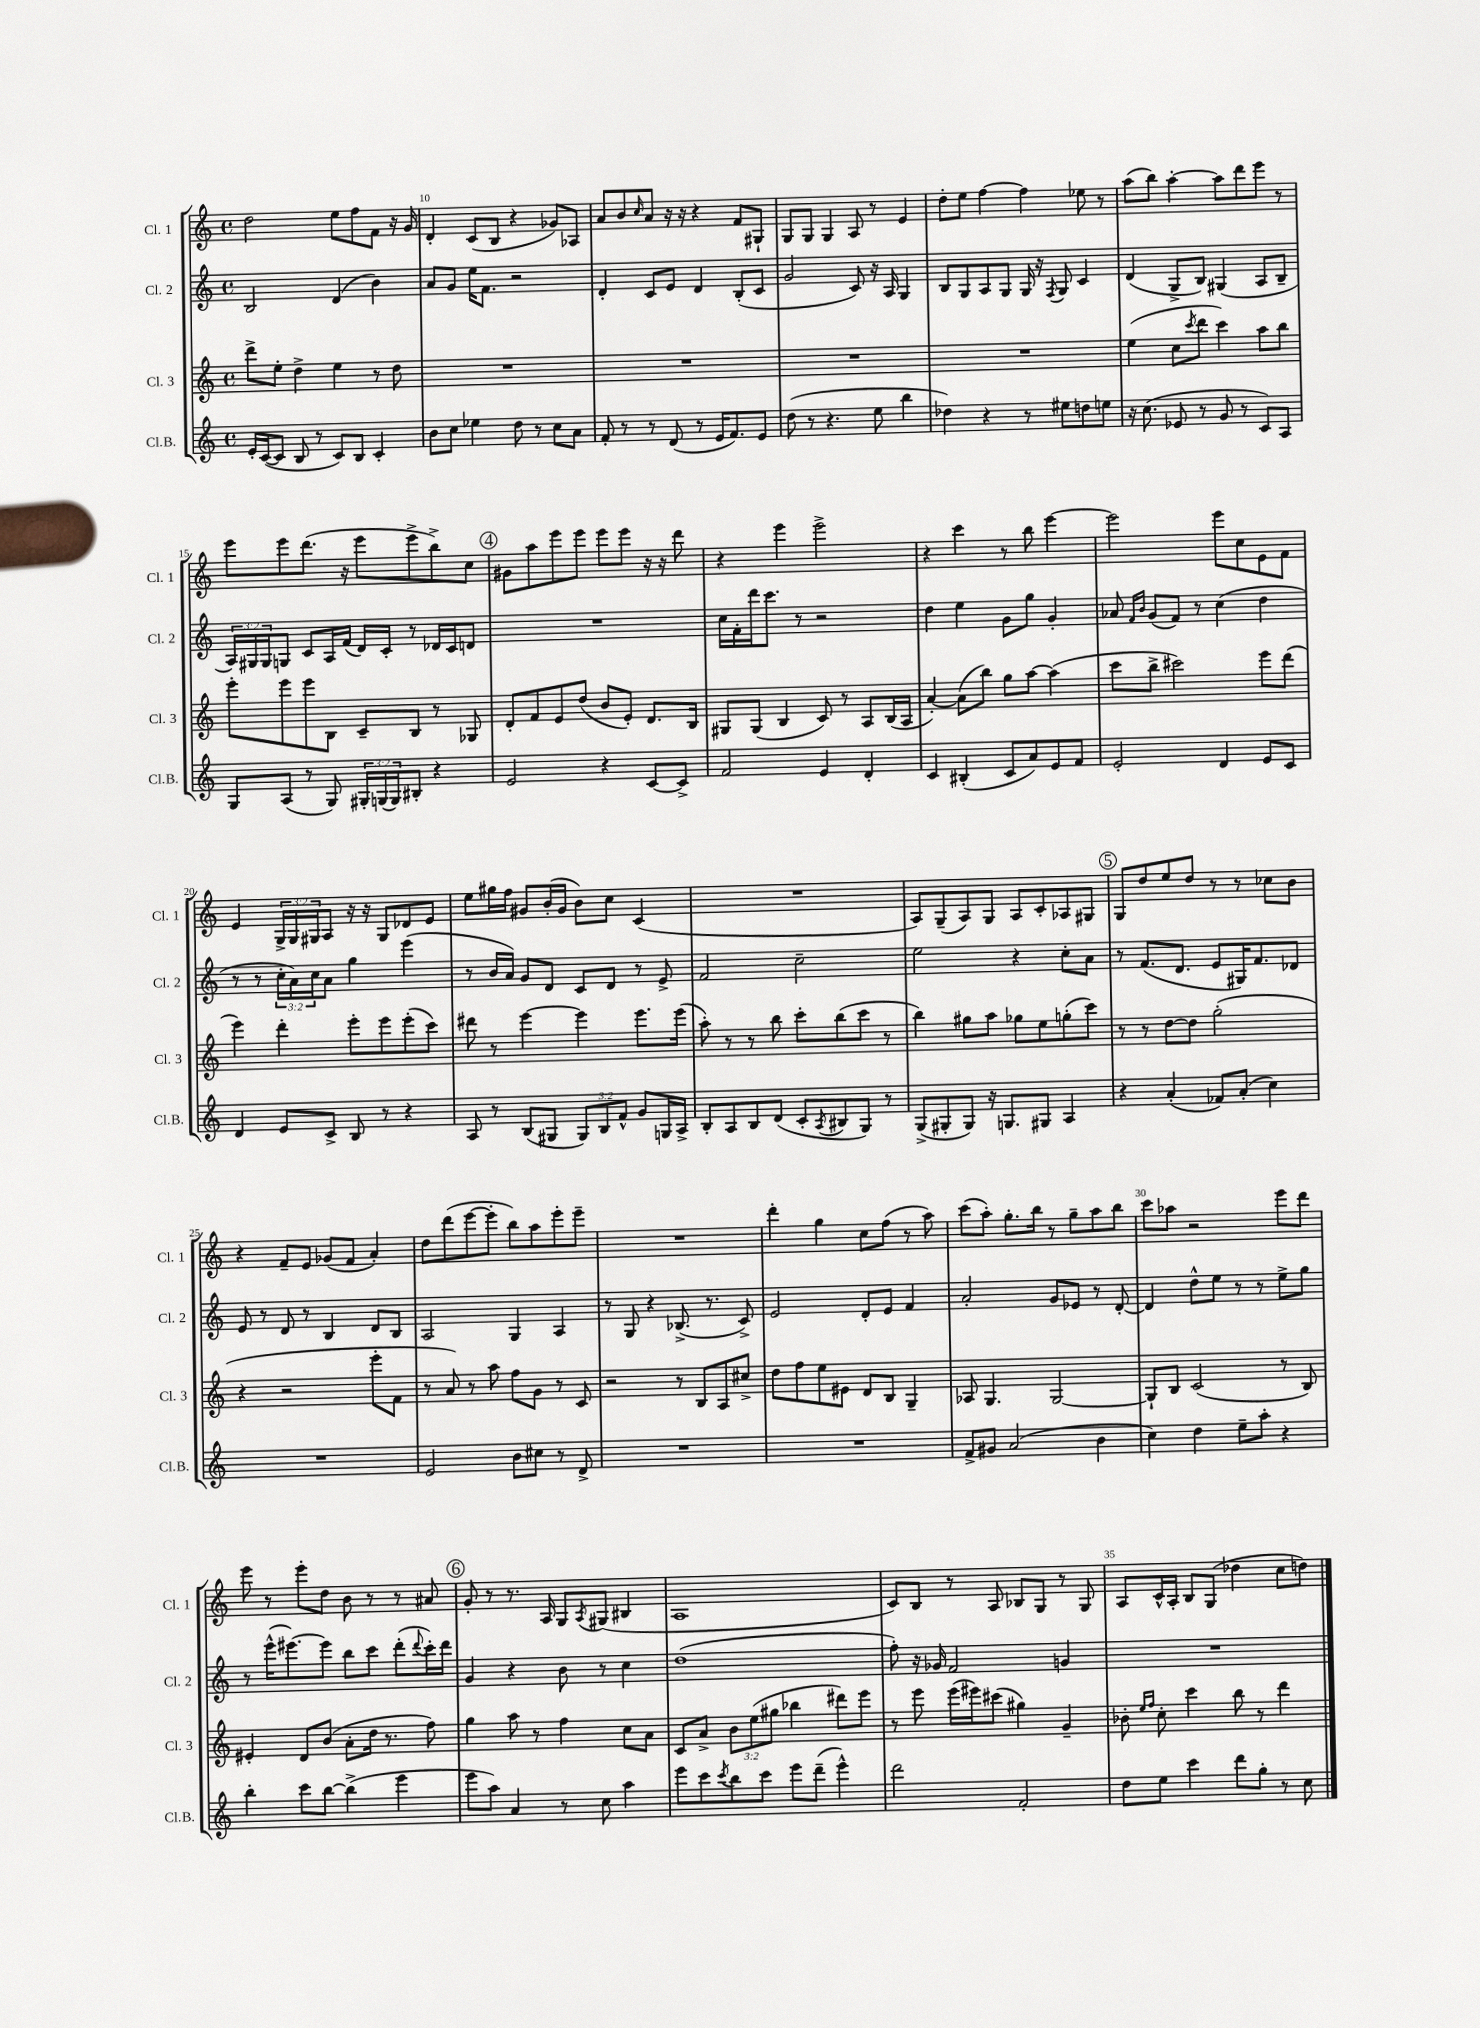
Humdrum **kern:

**kern	**kern	**kern	**kern
*part4	*part3	*part2	*part1
*staff4	*staff3	*staff2	*staff1
*I"Cl.B.	*I"Cl. 3	*I"Cl. 2	*I"Cl. 1
*I'Cl.B.	*I'Cl. 3	*I'Cl. 2	*I'Cl. 1
*clefG2	*clefG2	*clefG2	*clefG2
*k[]	*k[]	*k[]	*k[]
*M4/4	*M4/4	*M4/4	*M4/4
*met(c)	*met(c)	*met(c)	*met(c)
=9	=9	=9	=9
16e'/LL	8ddd^\L	2B/	2dd\
([16c/J	.	.	.
8c/J]	8ee'\J	.	.
8B/	4dd^\	.	.
8r	.	.	.
8c/L)	4ee\	(4d/	8ee\L
8B/J	.	.	8ff\
4c'/	8r	4b\)	8f\J
.	8dd\	.	16r
.	.	.	16g/
=10	=10	=10	=10
8b\L	1r	8a/L	4d'/
8cc\J	.	8g/J	.
4ee-X\	.	16ee\KL	(8c/L
.	.	8.f\J	.
.	.	.	8B/J
8dd\	.	2r	4r
8r	.	.	.
8cc\L	.	.	8g-X/L)
8a\J	.	.	8A-X/J
=11	=11	=11	=11
8f'/	1r	4d'/	8a/L
8r	.	.	8b/
.	.	.	16qqcc/
8r	.	8c/L	8a/J
(8d/	.	8e/J	16r
.	.	.	16r
8r	.	4d/	4r
16e/KL	.	.	.
8.f/)	.	.	.
.	.	(8B'/L	8f/L
8e/J	.	8c/J	8G#X`/J
=12	=12	=12	=12
(8dd\	1r	2g/	8G/L
8r	.	.	8G/J
4.r	.	.	4G/
.	.	8c/)	8A/
8ee\	.	16r	8r
.	.	16A/	.
4bb\	.	4G/	4e/
=13	=13	=13	=13
4dd-X\)	1r	8B/L	8dd'\L
.	.	8G/	8ee\J
4r	.	8A/	[4ff\
.	.	8G/J	.
8r	.	16G/	4ff\]
.	.	16r	.
.	.	8qF/	.
8ee#X\L	.	8G/	.
8ddn\	.	4c/	8ee-X\
8een\J	.	.	8r
=14	=14	=14	=14
16r	(4ee\	(4d/	(8aa\L
(8.cc\	.	.	.
.	.	.	8bb\J)
8e-X/	8cc\L	8G^/L	[4aa'\
.	8qccc/	.	.
8r	8ddd\J	8B/J)	.
8g/	4ccc\)	(4G#X/	8aa\L]
8r	.	.	8ddd\
8c/L)	8aa\L	8A/L	8eee\J
8A/J	8bb\J	8B~/J	8r
!!LO:LB:g=z
=15	=15	=15	=15
8G/L	8eee'\L	24A/LL)	8eee\L
.	.	24G#X/	.
.	.	24G#/J	.
(8A/J	8eee\	8Gn/J	8eee\
8r	8eee\	8c/L	(8.ddd\J
8G/)	8B\J	16A/L	.
.	.	(16f/JJ	16r
24G#X'/LL	8c~/L	16d/LL)	8eee\L
(24Gn/	.	.	.
.	.	16c'/JJ	.
24G/J)	.	.	.
8B#X'/J	8B/J	8r	8eee^\
4r	8r	16d-X/LL	8bb^\)
.	.	16c/J	.
.	8G-X/	8dn/J	8cc\J
!!LO:REH:place=s1:t=4
=16	=16	=16	=16
2e/	8d'/L	1r	8g#X\L
.	8f/	.	8aa\
.	8e/	.	8eee\
.	(8dd/J	.	8eee\J
4r	8b/L	.	8eee\L
.	8e'/J)	.	8eee\J
[8c/L	8.d/L	.	16r
.	.	.	16r
8c^/J]	.	.	8ddd\
.	16B/Jk	.	.
=17	=17	=17	=17
2f/	8G#X/L	16cc\LL	4r
.	.	16f'\	.
.	(8G#/J	16ddd\J	.
.	.	8.ccc\J	.
.	4B/	.	4eee\
.	.	8r	.
4e/	8c/)	2r	2eee^\
.	8r	.	.
4d'/	8A/L	.	.
.	(16B/L	.	.
.	16A/JJ	.	.
=18	=18	=18	=18
4c/	[4a'/)	4dd\	4r
(4B#X'/	(8a\L]	4ee\	4ccc\
.	8bb\J)	.	.
8c/L	8gg\L	8g\L	8r
8a/)	[8aa\J	8gg\J	8bb\
8e/	(4aa\]	4g'/	[4eee\
8f/J	.	.	.
=19	=19	=19	=19
2e'/	8ccc\L	8a-X/	2eee\]
.	.	16qqf/LL	.
.	.	16qqb/JJ	.
.	8bb^\J	(8g/L	.
.	2ccc#X\)	8f/J)	.
.	.	8r	.
4d/	.	(4cc\	8eee\L
.	.	.	8cc\
8e/L	8eee\L	4dd\	8e\
8c/J	(8ddd\J	.	8f\J
!!LO:LB:g=z
=20	=20	=20	=20
4d/	4eee\)	8r	4e/
.	.	8r	.
8e/L	4ddd'\	24cc'\LL	24G^/LL
.	.	24a\)	24G/
.	.	24cc\J	24G#X/J
8c^/J	.	8a\J	8A/J
8B/	8eee'\L	4gg\	16r
.	.	.	16r
8r	8eee\	.	8G#/L
4r	(8eee'\	(4eee\	8d-X/
.	8ccc\J)	.	8e/J
=21	=21	=21	=21
8A/	8ddd#X\	8r	8ee\L
8r	8r	16b/LL	16gg#X\L
.	.	16a/JJ)	16ff\JJ
(8B/L	[4eee\	8g/L	8g#X/L
8G#X/J	.	8d/J	(16b'/L
.	.	.	16g#/JJ
12G#/L)	4eee\]	8c/L	8b\L)
12B/	.	.	.
.	.	8d/J	8cc\J
12f^^/J	.	.	.
8g/L	8.eee\L	8r	(4c/
16Gn/L	.	8e^/	.
16A^/JJ	(16eee\Jk	.	.
=22	=22	=22	=22
8B'/L	8aa'\)	2f/	1r
8A/	8r	.	.
8B/	8r	.	.
(8d/J	8bb\	.	.
8c'/L	8ccc'\L	2cc~\	.
8qA/	.	.	.
8B#X/	(8bb\	.	.
8G/J)	8ccc\J	.	.
8r	8r	.	.
=23	=23	=23	=23
(8G^/L	4bb\)	2ee\	8A/L)
8G#X'/	.	.	(8G~/
8G#/J)	8gg#X\L	.	8A/)
16r	8aa\J	.	8G/J
8.Gn/L	.	.	.
.	8gg-X\L	4r	8A/L
8G#X/J	8ee\	.	8c'/
4A/	(8ggn'\	8cc'\L	8A-X/
.	8ccc\J)	8a\J	8G#X/J
!!LO:REH:place=s1:t=5
=24	=24	=24	=24
4r	8r	8r	8G/L
.	8r	(8.f/L	8dd/
(4a'/	[8dd\L	.	8ee/
.	.	8.d/J	.
.	8dd\J]	.	8dd/J
8f-X/L)	(2gg'\	8e/L	8r
(8a'/J	.	16G#X/K)	8r
.	.	8.f/	.
4cc\)	.	.	8cc-X\L
.	.	8d-X/J	8b\J
!!LO:LB:g=z
=25	=25	=25	=25
1r	4r	8e/	4r
.	.	8r	.
.	2r	8d/	8f~/L
.	.	8r	8e/J
.	.	4B/	(8g-X/L
.	.	.	8f/J
.	8eee'\L	8d/L	4a'/)
.	8f\J	8B/J	.
=26	=26	=26	=26
2e/	8r	2A/	8dd\L
.	8a/)	.	(8ddd\
.	8r	.	[8eee\
.	8aa\	.	8eee'\J]
8b\L	8ff\L	4G/	8bb\L)
8cc#X\J	8g\J	.	8aa\
8r	8r	4A/	8eee'\
8d^/	8c/	.	8eee~\J
=27	=27	=27	=27
1r	2r	8r	1r
.	.	8G/	.
.	.	4r	.
.	8r	(8.B-X^/	.
.	8B/L	.	.
.	.	8.r	.
.	8A/	.	.
.	8cc#X^/J	8c^/)	.
=28	=28	=28	=28
1r	8dd\L	2e/	4ddd'\
.	8ff\	.	.
.	8ee\	.	4gg\
.	8e#X\J	.	.
.	8d/L	8d'/L	8cc\L
.	8B/J	8e/J	(8ff\J
.	4G~/	4f/	8r
.	.	.	8aa\)
=29	=29	=29	=29
8f^/L	8A-X/	2a'/	(8ccc\L
8g#X/J	4.G/	.	8aa'\J)
(2a/	.	.	8.gg'\L
.	.	.	16bb\Jk
.	[2G/	8g/L	8r
.	.	8e-X/J	8gg~\L
4b\	.	8r	8aa\
.	.	[8d'/	8bb\J
=30	=30	=30	=30
4cc\)	8G`/L]	4d/]	8ccc\L
.	8B/J	.	8aa-X\J
4dd\	(2c/	8dd^^\L	2r
.	.	8ee\J	.
8ee~\L	.	8r	.
8aa'\J	.	8r	.
4r	8r	8ee^\L	8eee\L
.	8B/)	8gg\J	8ddd\J
!!LO:LB:g=z
=31	=31	=31	=31
4bb'\	4e#X'/	8r	8eee\
.	.	(16eee^^\KL	8r
.	.	[8.eee#X\)	.
8ccc\L	8d/L	.	8eee'\L
[8bb\J	(8b/J	8eee#\J]	8dd\J
(4bb^\]	8a'\L	8bb\L	8b\
.	16dd\Jk	8ccc\J	8r
.	8.r	.	.
4eee\	.	(8ddd'\L	8r
.	.	8qqddd/	.
.	8ff\)	16ccc'\L)	8a#X/
.	.	16ddd\JJ	.
!!LO:REH:place=s1:t=6
=32	=32	=32	=32
8eee\L	4gg\	4g/	8g'/
8aa\J)	.	.	8r
4a/	8aa\	4r	8.r
.	8r	.	.
.	.	.	16A/
8r	4ff\	8b\	8G/L
.	.	.	8qA/
8cc\	.	8r	(8G#X/J
4aa\	8cc\L	4cc\	4B#X/
.	8a\J	.	.
=33	=33	=33	=33
8eee\L	8c/L	(1dd	1A
8ccc\	8a^/J	.	.
8qccc/	.	.	.
8bb\	12b\L	.	.
.	(12ee\	.	.
8ccc\J	.	.	.
.	12gg#X\J	.	.
8eee\L	4bb-X\	.	.
(8ddd~\J	.	.	.
4eee^^\)	8ddd#X\L)	.	.
.	8eee\J	.	.
=34	=34	=34	=34
2ddd\	8r	8ff'\)	8c/L)
.	8eee\	16r	8B/J
.	.	16g-X/	.
.	(16eee\LL	2f/	8r
.	16eee#X\J)	.	.
.	(8ccc#X\J	.	8A/
2f'/	4gg#X\)	.	8B-X/L
.	.	.	8G/J
.	4g~/	4gn/	8r
.	.	.	8G/
=35	=35	=35	=35
8dd\L	8b-X'\	1r	8A/L
.	16qqee/LL	.	.
.	16qqff/JJ	.	.
8ee\J	8cc'\	.	16c^^/L
.	.	.	16A'/JJ
4ccc\	4ccc\	.	8B/L
.	.	.	(8G/J
8ddd\L	8bb\	.	4dd-X\
8gg'\J	8r	.	.
8r	4ddd\	.	8cc\L
8cc\	.	.	8ddn\J)
==	==	==	==
*-	*-	*-	*-
